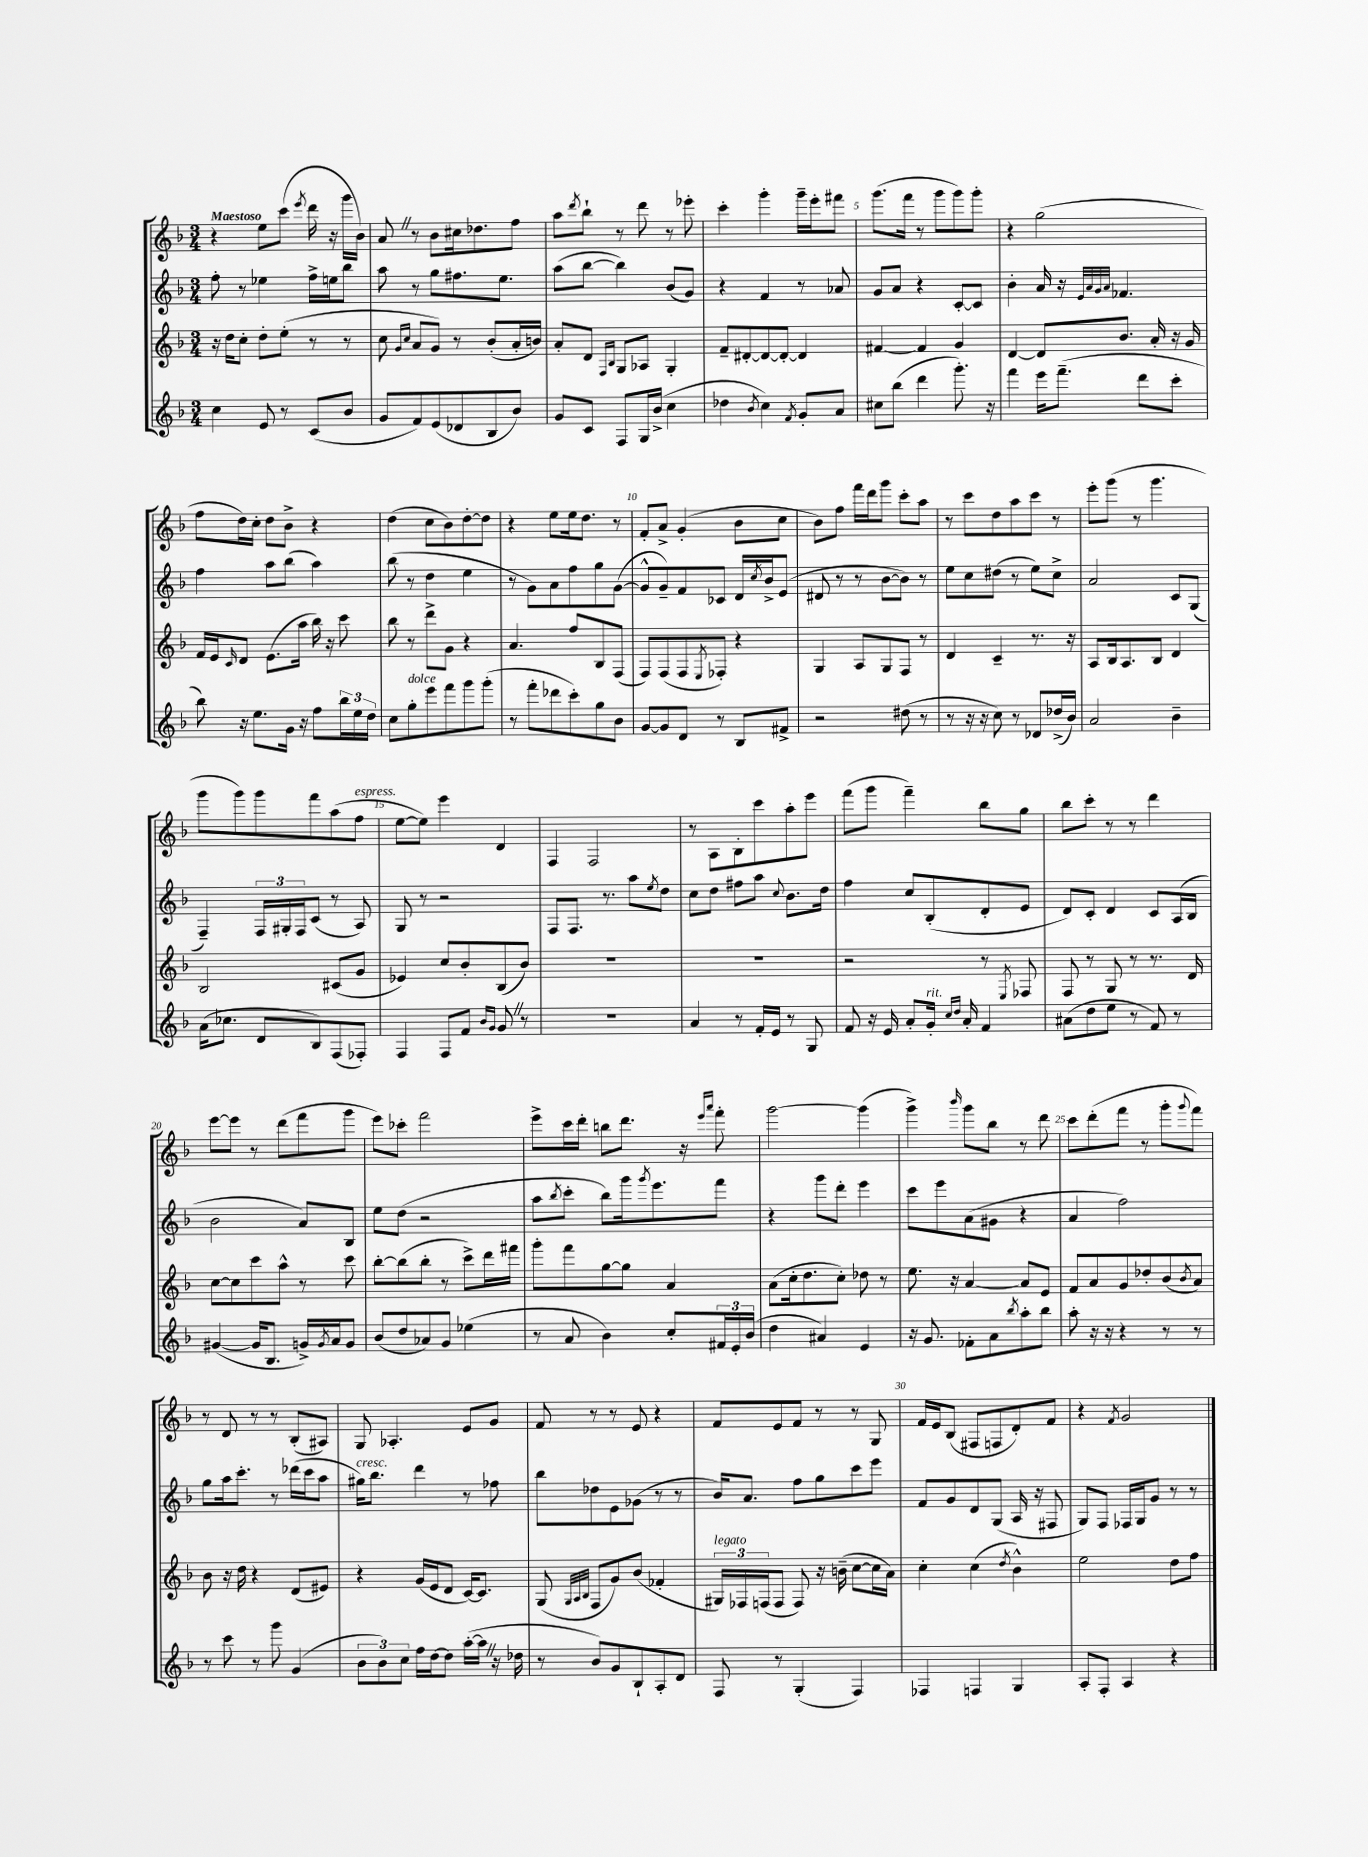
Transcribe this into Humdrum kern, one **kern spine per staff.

**kern	**kern	**kern	**kern
*part4	*part3	*part2	*part1
*staff4	*staff3	*staff2	*staff1
*clefG2	*clefG2	*clefG2	*clefG2
*k[b-]	*k[b-]	*k[b-]	*k[b-]
*M3/4	*M3/4	*M3/4	*M3/4
=1	=1	=1	=1
!	!	!	!LO:TX:a:B:t=Maestoso
4cc\	16r	8ff'\	4r
.	16dd\KL	.	.
.	8cc'\J	8r	.
8e/	8dd'\L	4ee-X\	8ee\L
8r	(8ee'\J	.	(8ccc\J
.	.	.	8qeee/
(8c/L	8r	16ff^\LL	16ddd\
.	.	16een\J	16r
8b-/J	8r	8bb-\J	16ggg\LL
.	.	.	16b-\JJ)
=2	=2	=2	=2
8g/L	8cc\	8aa\	8aZ/
.	16qqg/LL	.	.
.	16qqcc/JJ	.	.
8f/)	8a/L	8r	8r
(8e/	8g/J)	8gg\L	8b-\L
8d-X/	8r	8.ff#X\	16cc#X\k
.	.	.	8.dd-X\
8B-/	(8b-'/L	.	.
.	.	8.ee\J	.
8b-/J)	16a'/L	.	8ff\J
.	16bn/JJ)	.	.
=3	=3	=3	=3
8g/L	8a'/L	(8aa\L	8aa\L
.	.	.	8qddd/
8c/J	8d/J	[8bb-\J	8bb-`\J
.	16qqF/LL	.	.
.	16qqB-/JJ	.	.
8F/L	8G/L	4bb-\])	8r
16G/L	8A-X/J	.	8ddd\
(16b-^/JJ	.	.	.
4cc\	4G'/	(8b-/L	8r
.	.	8g/J)	8eee-X'\
=4	=4	=4	=4
4dd-X\	8f~/L	4r	4ccc'\
.	[8d#X'/	.	.
8qb-/	.	.	.
4cc\)	8d#/_	4f/	4ggg'\
.	8d#'/J_	.	.
8qf/	.	.	.
8g'/L	4d#/]	8r	16ggg~\LL
.	.	.	16eee'\J
8a/J	.	8a-X/	8fff#X\J
=5	=5	=5	=5
8cc#X\L	[4f#X/	8g/L	(8.ggg\L
(8bb-\J	.	8a/J	.
.	.	.	16fff\Jk
4ddd\	4f#/]	4r	8r
.	.	.	8ggg\L
8.ggg'\)	4g/	[8c'/L	8ggg\)
.	.	8c/J]	8ggg'\J
16r	.	.	.
=6	=6	=6	=6
4fff\	[4d/	4b-'\	4r
16eee\KL	8d/L]	16a/	(2gg\
(8.fff~\J	.	16r	.
.	.	32qqe/LLL	.
.	.	32qqa/	.
.	.	32qqg/	.
.	.	32qqa/JJJ	.
.	8.b-/J	4.f-X/	.
8ddd\L	.	.	.
.	16a'/	.	.
8ccc'\J	16r	.	.
.	16g/	.	.
!!LO:LB:g=z
=7	=7	=7	=7
8bb-\)	16f/LL	4ff\	8ff\L
.	16e/J	.	.
.	16qqc/	.	.
16r	8d/J	.	16dd\L)
8.ee\L	.	.	16cc'\JJ
.	(8.e\L	8aa\L	8dd\L
16g\Jk	.	(8bb-\J	8b-^\J
16r	16aa\Jk	.	.
8ff\L	16bb-\)	4aa\)	4r
.	16r	.	.
24bb-\L	8ccc\	.	.
24ee\	.	.	.
24dd\JJ	.	.	.
=8	=8	=8	=8
8cc\L	8bb-\	(8bb-\	(4dd\
!LO:TX:a:i:t=dolce	!	!	!
8gg'\	8r	8r	.
8eee\	8ddd^\L	4dd\	8cc\L
8fff\	8g\J	.	8b-\)
8ggg\	4r	4ee\	[8dd'\
(8ggg'\J	.	.	8dd\J]
=9	=9	=9	=9
8r	4.a/	8r	4r
8fff'\L	.	8g\L)	.
8ddd-X\	.	8a\	8ee\L
8ccc'\)	8ff/L	8ff\	16ee\k
.	.	.	8.dd\J
8gg\	8B-/	8gg\	.
8b-\J	(8F/J	([8g\J	8r
=10	=10	=10	=10
[8g/L	8F/L)	8g^^/L]	8f'/L
8g/]	(8F/	8g~/)	8a^/J
8d/J	8F/	8f/	(4g'/
.	8qE/	.	.
8r	8F-X'/J)	8c-X/J	.
8B-/L	4r	16d/LL	8b-\L
.	.	8qcc/	.
.	.	16b-^/J	.
8f#X^/J	.	(8e/J	8cc\J
=11	=11	=11	=11
2r	4G/	8d#X/	8b-\L)
.	.	8r	8ff\J
.	8A/L	8r	16fff\LL
.	.	.	16ddd\J
.	8G/	[8b-\L	8ggg\J
(8dd#X\	8F/J	8b-\J])	8ccc'\L
8r	8r	8r	8aa\J
=12	=12	=12	=12
8r	4d/	8ee\L	8r
16r	.	8cc\	8ccc\L
16r	.	.	.
8cc\)	4c~/	(8dd#X\J	8dd\
8r	.	8r	8aa\
8d-X/L	8.r	8ee\L)	8ccc\J
(16dd-X^/L	.	8cc^\J	8r
16b-/JJ)	16r	.	.
=13	=13	=13	=13
2a/	8A/L	2a/	8eee'\L
.	16B-/k	.	(8ggg\J
.	8.A/	.	.
.	.	.	8r
.	8B-/J	.	4.ggg\
4b-~\	4d/	8c/L	.
.	.	(8G/J	.
!!LO:LB:g=z
=14	=14	=14	=14
(16a\KL	2B-/	4F~/)	8ggg\L
8.cc-X\J	.	.	.
.	.	.	8ggg\)
8d/L	.	24F/LL	8ggg\
.	.	24G#X'/	.
.	.	24F/J	.
8B-/)	.	(8c/J	8fff\
(8F/	(8c#X/L	8r	(8aa\
!	!	!	!LO:TX:a:i:t=espress.
8F-X'/J)	8g/J	8A/)	8ff\J
=15	=15	=15	=15
4F/	4e-X/)	8G/	[8ee\L
.	.	8r	8ee\J])
8F/L	8cc/L	2r	4eee\
8f/J	8b-'/	.	.
16qqb-/LL	.	.	.
16qqg/JJ	.	.	.
8gZ/	(8B-/	.	4d/
8r	8b-/J)	.	.
=16	=16	=16	=16
2.r	2.r	8F/L	4F/
.	.	8.F/J	.
.	.	.	2F/
.	.	8.r	.
.	.	8aa\L	.
.	.	8qee/	.
.	.	8dd\J	.
=17	=17	=17	=17
4a/	2.r	8cc\L	8r
.	.	8dd\J	8A\L
8r	.	8ff#X\L	8B-'\
16f'/LL	.	8aa\J	8ccc\
16e/JJ	.	.	.
.	.	8qqcc/	.
8r	.	8.b-\L	8aa'\
8G/	.	.	8eee\J
.	.	16dd\Jk	.
=18	=18	=18	=18
8f/	2r	4ff\	(8fff\L
16r	.	.	8ggg\J
16e/	.	.	.
8a'/L	.	8cc/L	4fff~\)
!LO:TX:a:i:t=rit.	!	!	!
16g'/Jk	.	(8B-'/	.
16qqcc/LL	.	.	.
16qqdd/JJ	.	.	.
16a'/	.	.	.
4f/	8r	8d'/	8bb-\L
.	8qE/	.	.
.	8F-X/	8e/J	8gg\J
=19	=19	=19	=19
(8a#X\L	8F/	8d/L)	8bb-\L
8dd\	8r	8c'/J	8ccc'\J
8ee\J	8G/	4d/	8r
8r	8r	.	8r
8f/)	8.r	8c/L	4ddd\
8r	.	(16A/L	.
.	16d/	16B-/JJ	.
!!LO:LB:g=z
=20	=20	=20	=20
([4g#X/	[8cc\L	2b-\	[8eee\L
.	8cc\]	.	8eee\J]
16g#/KL]	8ccc\	.	8r
8.B-/J	.	.	.
.	8aa^^\J	.	(8ddd\L
16gn^/LL)	8r	8a/L)	8fff\
8qg/	.	.	.
16a/J	.	.	.
8g/J	8ccc\	8B-/J	8ggg\J
=21	=21	=21	=21
(8b-/L	[8bb-'\L	8ee\L	8eee\L)
8dd/	(8bb-\]	(8dd\J	8ccc-X'\J
8a-X/)	8bb-'\J	2r	2fff\
8g/J	8r	.	.
(4ee-X\	8ccc^\L)	.	.
.	16ddd\L	.	.
.	16fff#X\JJ	.	.
=22	=22	=22	=22
8r	8ggg'\L	8aa\L	8eee^\L
.	.	8qbb-/	.
8a/	8fff\	8ccc'\J	16ccc\L
.	.	.	16ddd'\JJ
4b-\)	[8gg\	8bb-\L)	8bbn\L
.	8gg\J]	16ggg\k	8.ddd\J
.	.	8qggg/	.
.	.	8.eee\	.
8cc'/L	4a/	.	.
.	.	.	16r
.	.	.	16qqeee/LL
.	.	.	16qqaaa/JJ
24f#X/L	.	8fff\J	8fff'\
24e'/	.	.	.
(24b-/JJ	.	.	.
=23	=23	=23	=23
4dd\	(8a\L	4r	[2ggg\
.	16cc'\k	.	.
.	8.dd\	.	.
4a#X/)	.	8ggg\L	.
.	8cc'\J)	8ddd'\J	.
4e/	8dd-X\	4eee\	(4ggg\]
.	8r	.	.
=24	=24	=24	=24
16r	8.ee\	8ccc\L	4ggg^\)
8.g/	.	.	.
.	.	8eee\	.
.	16r	.	.
.	.	.	16qqbbb-/
8f-X'\L	[4a/	(8a\	8ggg\L
8a\	.	8g#X\J	8bb-\J
8qbb-/	.	.	.
8aa'\	8a/L]	4r	8r
8bb-\J	8e/J	.	8ddd\
=25	=25	=25	=25
8aa'\	8f/L	4a/	8ccc\L
16r	8a/	.	(8ddd'\
16r	.	.	.
4r	8g/	2ff\)	8fff\J
.	8dd-X'/	.	8r
8r	(8b-/	.	8ggg'\L
.	8qb-/	.	8qqggg/
8r	8a/J)	.	8fff\J)
!!LO:LB:g=z
=26	=26	=26	=26
8r	8b-\	8gg\L	8r
8ccc\	16r	16aa\k	8d/
.	16dd\	8.ccc'\J	.
8r	4r	.	8r
8ggg\	.	8r	8r
(4g/	(8d/L	(16ddd-X\LL	(8B-'/L
.	.	16ccc\J	.
.	8e#X/J)	8aa\J	8A#X/J)
=27	=27	=27	=27
!	!	!LO:TX:a:i:t=cresc.	!
12b-\L	4r	16gg#X\KL)	8G/
.	.	8.bb-\J	.
12b-\)	.	.	.
.	.	.	4.A-X'/
12cc\J	.	.	.
16ff\LL	(16g/LL	4ddd\	.
[16dd\J	16e/J	.	.
8dd\J]	8d/J	.	.
([16aa'\LL	[16c/KL)	8r	8e/L
16aaZ\JJ]	8.c/J]	.	.
16r	.	8ff-X\	8g/J
16dd-X\	.	.	.
=28	=28	=28	=28
8r	(8G/	8bb-\L	8f/
.	32qqG/LLL	.	.
.	32qqA/	.	.
.	32qqB-/JJJ	.	.
8b-/L)	8F/L	8dd-X\	8r
8g/	8g/)	8e\	8r
8B-`/	(8b-/J	(8g-X\J	8e/
8A'/	4f-X'/	8r	4r
8d/J	.	8r	.
=29	=29	=29	=29
!	!LO:TX:a:i:t=legato	!	!
8F/	24G#X/LL)	16b-/KL)	8f/L
.	24F-X/	.	.
.	.	8.a/J	.
.	(24Fn/J	.	.
8r	8F/J	.	8e/
(4G'/	8F/)	8ff\L	8f/J
.	16r	8gg\	8r
.	(16bn~\	.	.
4F/)	[8cc\L	8ccc\	8r
.	16cc\L]	8eee\J	8G/
.	16a\JJ)	.	.
=30	=30	=30	=30
4F-X/	4cc'\	8f/L	16f/LL
.	.	.	16e/J
.	.	8g/	(8B-/J
4Fn/	(4cc\	8d/	8F#X/L
.	.	(8G/J	8Fn/
.	8qdd/	.	.
4G/	4b-^^\)	16A/	8d'/)
.	.	16r	.
.	.	8F#X/	8f/J
=31	=31	=31	=31
8A'/L	2ee\	8G/L)	4r
8F'/J	.	8F/J	.
.	.	.	8qf/
4A/	.	16F-X/LL	2g/
.	.	16G/J	.
.	.	8g/J	.
4r	8dd\L	8r	.
.	8ff\J	8r	.
==	==	==	==
*-	*-	*-	*-
